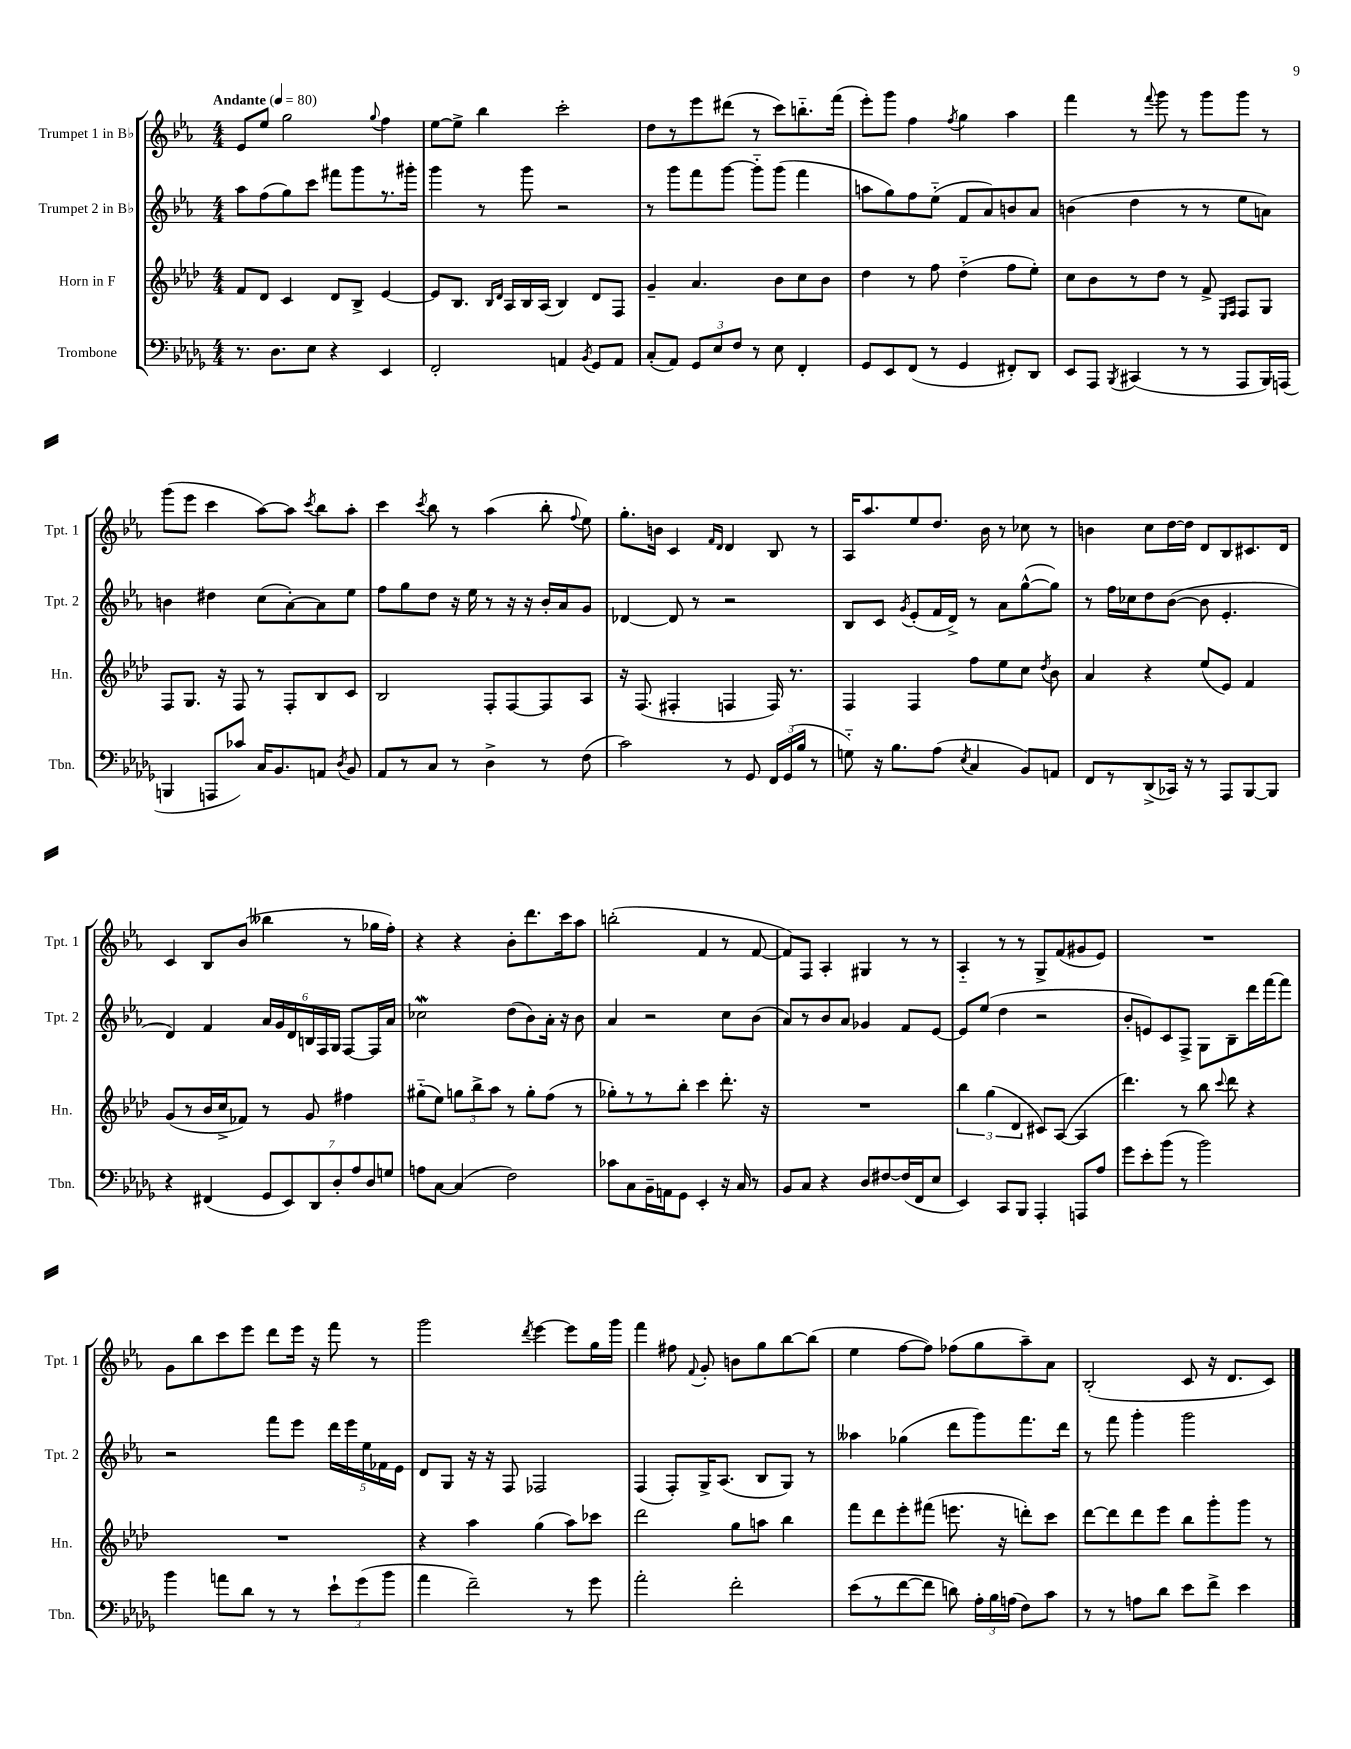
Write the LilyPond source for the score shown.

<<
\new StaffGroup <<
\new Staff = "s0" \with { instrumentName = "Trumpet 1 in Bb" shortInstrumentName = "Tpt. 1" } {
    \clef treble \key ees \major \numericTimeSignature \time 4/4 \tempo "Andante" 4 = 80
    \autoBeamOff ees'8[ ees''8] g''2 \appoggiatura { g''8 } f''4 |
    ees''8[~ ees''8]-> bes''4 c'''2-. |
    d''8[ r8 ees'''8 dis'''8]( r8 c'''8[) b''8.-_ f'''16]( |
    ees'''8[-.) g'''8] f''4 \acciaccatura { f''8 } g''4 aes''4 |
    f'''4 r8 \appoggiatura { f'''8 } g'''8 r8 g'''8[ g'''8] r8 |
    g'''8[( ees'''8] c'''4 aes''8[~) aes''8] \acciaccatura { c'''8 } bes''8[ aes''8]-. |
    c'''4 \acciaccatura { c'''8 } bes''8 r8 aes''4( bes''8-. \appoggiatura { f''8 } ees''8) |
    g''8.[-. b'16] c'4 \grace { f'16[ d'16] } d'4 bes8 r8 |
    aes16[ aes''8. ees''8 d''8.] bes'16 r8 ces''8 r8 |
    b'4 c''8[ d''16~ d''16] d'8[ bes8 cis'8. d'16] |
    c'4 bes8[ bes'8]( beses''4 r8 ges''16[ f''16]-.) |
    r4 r4 bes'8[-. d'''8. c'''16 aes''8] |
    b''2-.( f'4 r8 f'8~ |
    f'8[) f8] aes4-. gis4 r8 r8 |
    aes4-_ r8 r8 g8[-> f'8( gis'8 ees'8]) |
    R1 |
    g'8[ bes''8 c'''8 ees'''8] d'''8[ ees'''16] r16 f'''8 r8 |
    g'''2 \acciaccatura { d'''8 } ees'''4~ ees'''8[ g''16 g'''16] |
    f'''4 fis''8 \appoggiatura { f'8 } g'8-. b'8[ g''8 bes''8~ bes''8]( |
    ees''4 f''8[~ f''8]) fes''8[( g''8 aes''8--) aes'8] |
    bes2-.( c'8 r16 d'8.[ c'8]) \bar "|." |
}
\new Staff = "s1" \with { instrumentName = "Trumpet 2 in Bb" shortInstrumentName = "Tpt. 2" } {
    \clef treble \key ees \major \numericTimeSignature \time 4/4
    \autoBeamOff aes''8[ f''8( g''8) c'''8] fis'''8[ g'''8 r8. gis'''16]-. |
    g'''4 r8 g'''8 r2 |
    r8 g'''8[ f'''8 g'''8]~ g'''8[-_ g'''8]( f'''4 |
    a''8[ g''8) f''8 ees''8]-_( f'8[ aes'8) b'8 aes'8] |
    b'4( d''4 r8 r8 ees''8[ a'8]) |
    b'4 dis''4 c''8[( aes'8~-.) aes'8 ees''8] |
    f''8[ g''8 d''8] r16 ees''16 r8 r16 r16 bes'16[-. aes'16 g'8] |
    des'4~ des'8 r8 r2 |
    bes8[ c'8] \acciaccatura { g'8 } ees'8[-.( f'16 d'16]->) r8 aes'8[ g''8~-^( g''8]) |
    r8 f''16[ ces''16 d''8 bes'8]~( bes'8 ees'4.-. |
    d'4) f'4 \tuplet 6/4 { aes'16[ g'16 d'16 b16 f16 g16] } f8[~ f16 aes'16] |
    ces''2\mordent d''8[( bes'8) aes'16]-. r16 bes'8 |
    aes'4 r2 c''8[ bes'8]( |
    aes'8[) r8 bes'8 aes'8] ges'4 f'8[ ees'8]~ |
    ees'8[ ees''8]( d''4 r2 |
    bes'8[-. e'8) c'8 f8]-> g8[ bes8-- d'''16 f'''16~ f'''8] |
    r2 f'''8[ ees'''8] \tuplet 5/4 { d'''16[ ees'''16 ees''16 fes'16 ees'16] } |
    d'8[ g8] r16 r16 f8 fes2 |
    f4( f8[-.) g16-> aes8.]( bes8[ g8]) r8 |
    aeses''4 ges''4( d'''8[ g'''8) f'''8. d'''16] |
    r8 f'''8 g'''4-. g'''2 \bar "|." |
}
\new Staff = "s2" \with { instrumentName = "Horn in F" shortInstrumentName = "Hn." } {
    \clef treble \key aes \major \numericTimeSignature \time 4/4
    \autoBeamOff f'8[ des'8] c'4 des'8[ bes8]-> ees'4~ |
    ees'8[ bes8.] \grace { bes16[ des'16] } aes16[ bes16 aes16]( bes4) des'8[ f8] |
    g'4-- aes'4. bes'8[ c''8 bes'8] |
    des''4 r8 f''8 des''4-_( f''8[ ees''8]-.) |
    c''8[ bes'8 r8 des''8] r8 f'8-> \grace { ees16[ f16] } f8[ g8] |
    f8[ g8.] r16 f8 r8 f8[-. bes8 c'8] |
    bes2 f8[-. f8~ f8 aes8] |
    r16 f8.( fis4-. f4 f16) r8. |
    f4 f4 f''8[ ees''8 c''8] \acciaccatura { des''8 } bes'8 |
    aes'4 r4 ees''8[( ees'8]) f'4 |
    g'8[( r8 bes'16 c''16-> fes'8]) r8 g'8 fis''4 |
    gis''8[-_( ees''8]) \tuplet 3/2 { g''8[ bes''8-> aes''8] } r8 g''8[-. f''8]( r8 |
    ges''8[-.) r8 r8 bes''8]-. c'''4 des'''8.-. r16 |
    R1 |
    \tuplet 3/2 { bes''4 g''4( des'4 } cis'8[) aes8]~( aes4 |
    des'''4.) r8 bes''8 \appoggiatura { c'''8 } des'''8 r4 |
    R1 |
    r4 aes''4 g''4( aes''8[) ces'''8] |
    des'''2 g''8[ a''8] bes''4 |
    f'''8[ des'''8 ees'''8-. fis'''8]( e'''8. r16 d'''8[-.) c'''8] |
    des'''8[~ des'''8 des'''8 ees'''8] bes''8[ g'''8-. g'''8] r8 \bar "|." |
}
\new Staff = "s3" \with { instrumentName = "Trombone" shortInstrumentName = "Tbn." } {
    \clef bass \key des \major \numericTimeSignature \time 4/4
    \autoBeamOff r8. des8.[ ees8] r4 ees,4 |
    f,2-. a,4 \acciaccatura { bes,8 } ges,8[ a,8] |
    c8[-.( aes,8]) \tuplet 3/2 { ges,8[ ees8 f8] } r8 ees8 f,4-. |
    ges,8[ ees,8 f,8]( r8 ges,4 fis,8[-.) des,8] |
    ees,8[ aes,,8] \acciaccatura { bes,,8 } cis,4( r8 r8 aes,,8[ bes,,16) a,,16]( |
    b,,4 a,,8[ ces'8]) c16[ bes,8. a,8] \acciaccatura { des8 } bes,8 |
    aes,8[ r8 c8] r8 des4-> r8 f8( |
    c'2) r8 ges,8 \tuplet 3/2 { f,16[ ges,16( bes16] } r8 |
    g8-_) r16 bes8.[ aes8]( \acciaccatura { ees8 } c4 bes,8[) a,8] |
    f,8[ r8 des,8->( ces,16]) r16 r8 aes,,8[ bes,,8~ bes,,8] |
    r4 fis,4( \tuplet 7/4 { ges,8[ ees,8) des,8 des8-. aes8 des8 g8] } |
    a8[ c8]~ c4( f2) |
    ces'8[ c8 bes,16-- a,16 ges,8] ees,4-. r16 c16 r8 |
    bes,8[ c8] r4 des8[ fis8~ fis16( f,16 ees8] |
    ees,4) c,8[ bes,,8] aes,,4-. a,,8[ aes8] |
    ges'8[ ees'8-. bes'8]( r8 bes'2) |
    bes'4 a'8[ des'8] r8 r8 \tuplet 3/2 { ees'8[-! ges'8( bes'8] } |
    aes'4 f'2--) r8 ges'8 |
    aes'2-. f'2-. |
    ees'8[( r8 f'8~ f'8] d'8) \tuplet 3/2 { aes16[-. bes16 a16]( } f8[) c'8] |
    r8 r8 a8[ des'8] ees'8[ f'8]-> ees'4 \bar "|." |
}
>>
>>
\layout { \context { \Score \remove "Bar_number_engraver" } }
